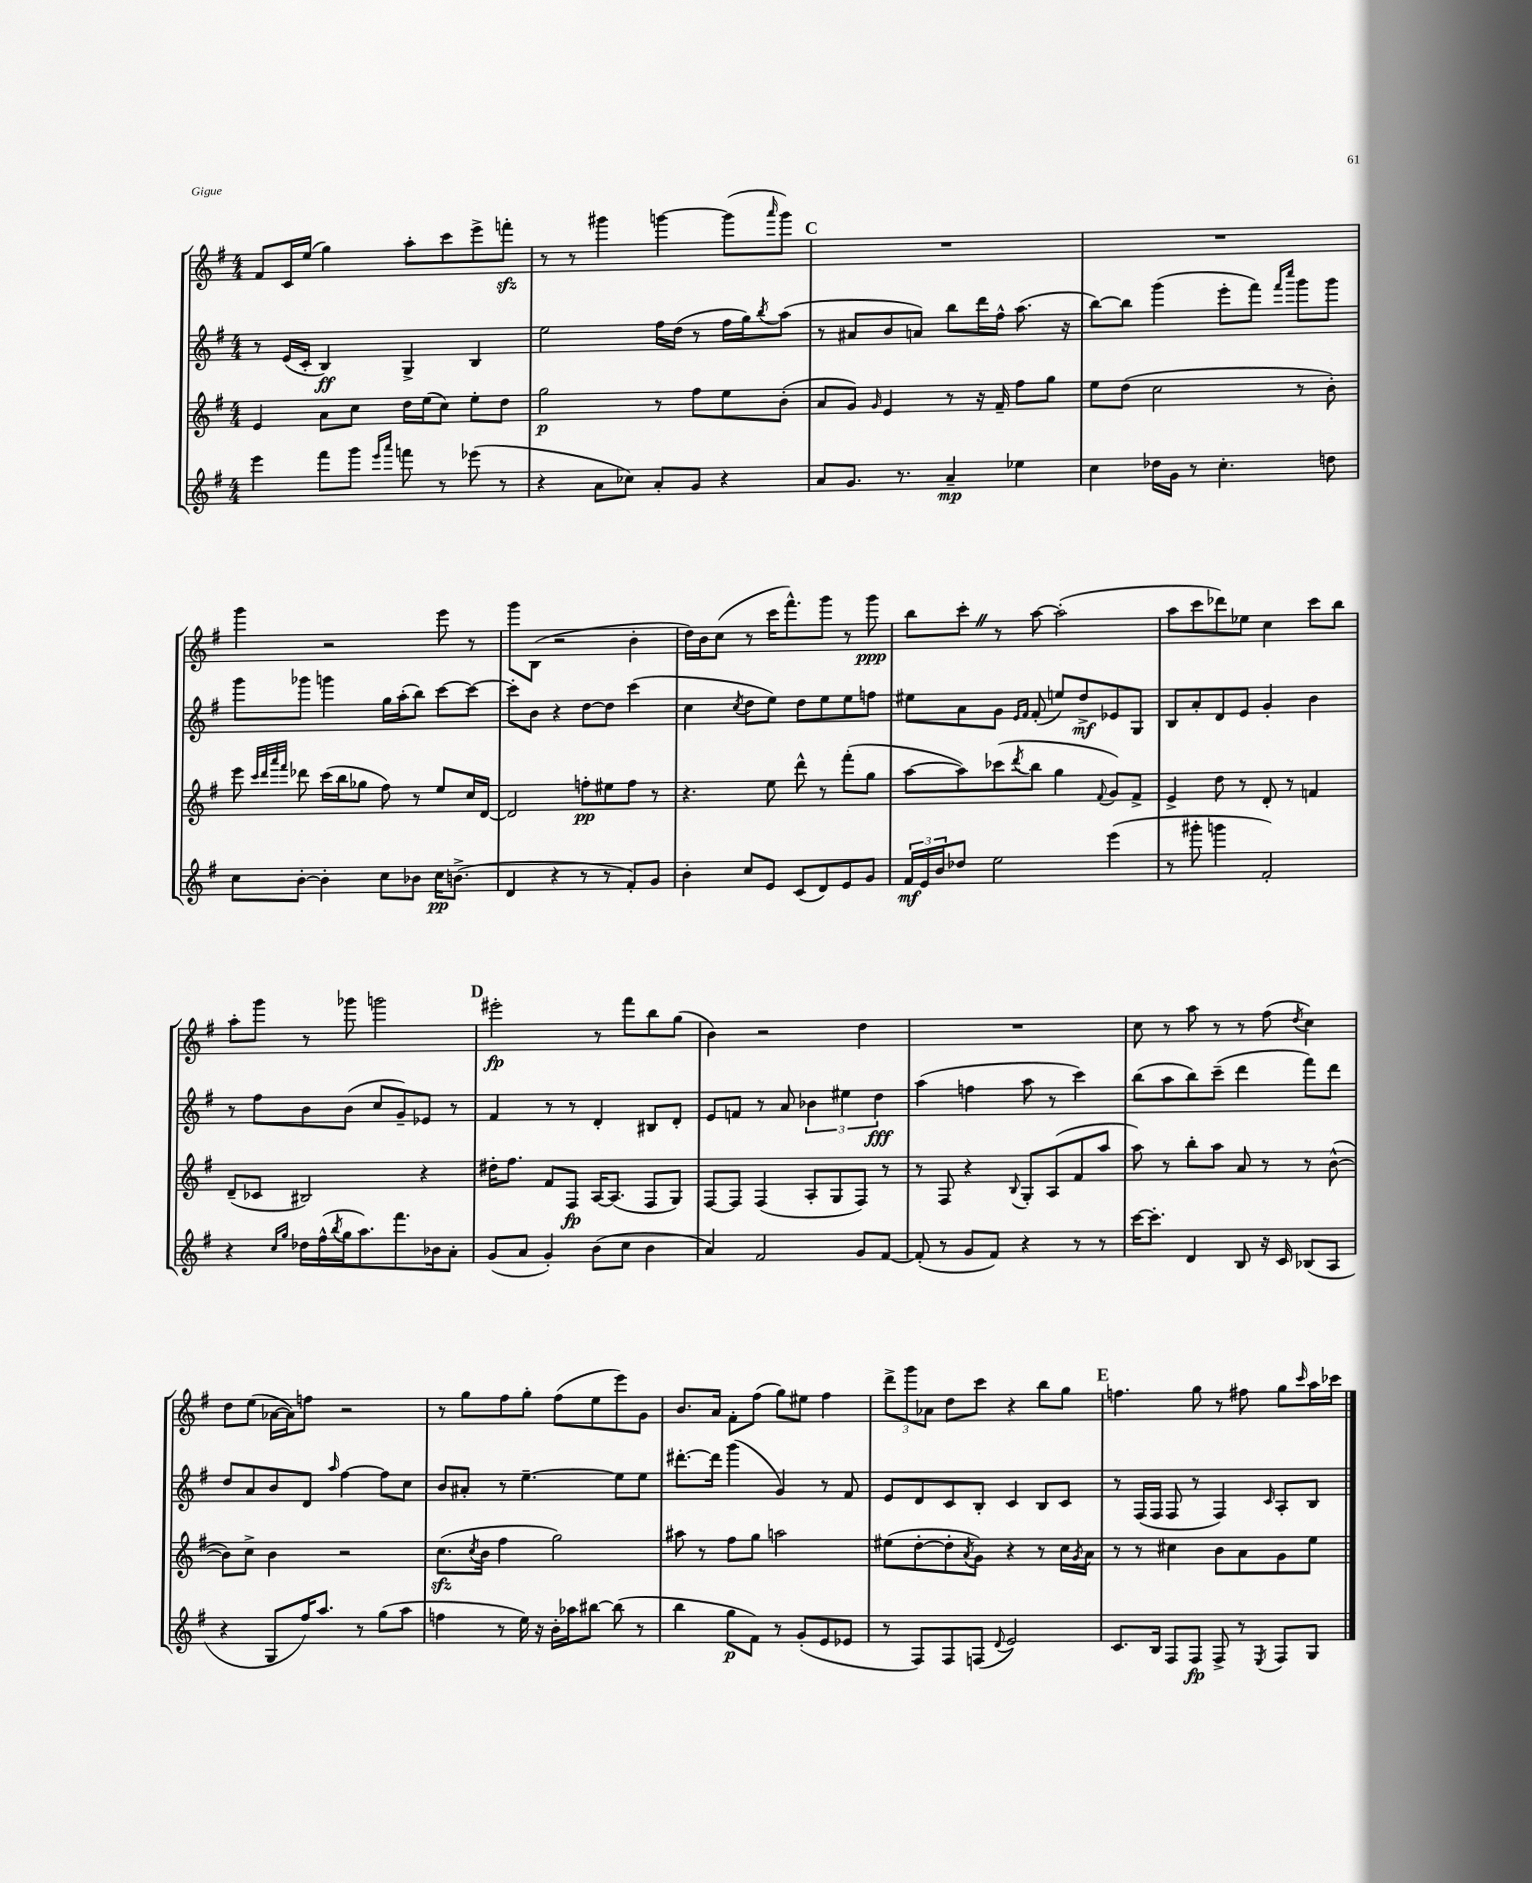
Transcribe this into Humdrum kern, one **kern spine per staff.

**kern	**dynam	**kern	**dynam	**kern	**dynam	**kern	**dynam
*part4	*part4	*part3	*part3	*part2	*part2	*part1	*part1
*staff4	*staff4	*staff3	*staff3	*staff2	*staff2	*staff1	*staff1
*clefG2	*	*clefG2	*	*clefG2	*	*clefG2	*
*k[f#]	*	*k[f#]	*	*k[f#]	*	*k[f#]	*
*M4/4	*	*M4/4	*	*M4/4	*	*M4/4	*
=19	=19	=19	=19	=19	=19	=19	=19
4eee\	.	4e/	.	8r	.	8f#/L	.
.	.	.	.	(16e/LL	.	16c/L	.
.	.	.	.	16c'/JJ	.	(16ee/JJ	.
8fff#\L	.	8a\L	.	4B/)	ff	4gg\)	.
8ggg\J	.	8cc\J	.	.	.	.	.
16qqeee/LL	.	.	.	.	.	.	.
16qqaaa/JJ	.	.	.	.	.	.	.
8fffn\	.	16dd\LL	.	4G^/	.	8aa'\L	.
.	.	(16ee\J	.	.	.	.	.
8r	.	8cc\J)	.	.	.	8ccc\	.
(8eee-X\	.	8ee'\L	.	4B/	.	8eee^\	.
8r	.	8dd\J	.	.	.	8fffnzz'\J	.
=20	=20	=20	=20	=20	=20	=20	=20
4r	.	2gg\	p	2ee\	.	8r	.
.	.	.	.	.	.	8r	.
8a\L	.	.	.	.	.	4ggg#X\	.
8cc-X\J)	.	.	.	.	.	.	.
8a'/L	.	8r	.	16ff#\LL	.	[4gggn\	.
.	.	.	.	(16dd\JJ	.	.	.
8g/J	.	8ff#\L	.	8r	.	.	.
4r	.	8ee\	.	16ff#\LL	.	(8ggg\L]	.
.	.	.	.	16gg\J)	.	.	.
.	.	.	.	8qbb/	.	16qqaaa/	.
.	.	(8b'\J	.	(8aa\J	.	8ggg\J)	.
!!LO:REH:place=s1:t=C
=21	=21	=21	=21	=21	=21	=21	=21
8a/L	.	8a/L	.	8r	.	1r	.
8.g/J	.	8g/J)	.	8a#X/L	.	.	.
.	.	16qqg/	.	.	.	.	.
.	.	4e/	.	8b/	.	.	.
8.r	.	.	.	.	.	.	.
.	.	.	.	8an/J)	.	.	.
4a~/	mp	8r	.	8bb\L	.	.	.
.	.	16r	.	16ddd\L	.	.	.
.	.	16f#~/	.	16ff#^^\JJ	.	.	.
4ee-X\	.	8ff#\L	.	(8.aa\	.	.	.
.	.	8gg\J	.	.	.	.	.
.	.	.	.	16r	.	.	.
=22	=22	=22	=22	=22	=22	=22	=22
4cc\	.	8ee\L	.	[8bb\L)	.	1r	.
.	.	(8dd\J	.	8bb\J]	.	.	.
16dd-X\LL	.	2cc\	.	(4ggg\	.	.	.
16g\JJ	.	.	.	.	.	.	.
8r	.	.	.	.	.	.	.
4.cc'\	.	.	.	8eee'\L	.	.	.
.	.	.	.	8fff#\J)	.	.	.
.	.	.	.	16qqfff#/LL	.	.	.
.	.	.	.	16qqcccc/JJ	.	.	.
.	.	8r	.	8ggg\L	.	.	.
8ddn\	.	8b'\)	.	8ggg\J	.	.	.
!!LO:LB:g=z
=23	=23	=23	=23	=23	=23	=23	=23
8cc\L	.	8eee\	.	8ggg\L	.	4ggg\	.
.	.	32qqccc/LLL	.	.	.	.	.
.	.	32qqddd/	.	.	.	.	.
.	.	32qqaaa/	.	.	.	.	.
.	.	32qqfff#/JJJ	.	.	.	.	.
[8b'\J	.	8ddd-X\	.	8ggg-X\J	.	.	.
4b'\]	.	(16ccc\LL	.	4gggn\	.	2r	.
.	.	16bb\J	.	.	.	.	.
.	.	8gg-X\J	.	.	.	.	.
8cc\L	.	8ff#\)	.	16gg\LL	.	.	.
.	.	.	.	(16aa'\J	.	.	.
8b-X\J	.	8r	.	8bb\J)	.	.	.
16cc\KL	pp	8ee/L	.	[8ccc\L	.	8eee\	.
(8.bn^\J	.	.	.	.	.	.	.
.	.	16cc/L	.	8ccc\J_	.	8r	.
.	.	[16d/JJ	.	.	.	.	.
=24	=24	=24	=24	=24	=24	=24	=24
4d/	.	2d/]	.	8ccc'\L]	.	8ggg\L	.
.	.	.	.	8b\J	.	(8B\J	.
4r	.	.	.	4r	.	2r	.
8r	.	8ffn'\L	pp	[8dd\L	.	.	.
8r	.	8ee#X\	.	8dd\J]	.	.	.
8f#'/L)	.	8ff\J	.	(4ccc\	.	4b'\	.
8g/J	.	8r	.	.	.	.	.
=25	=25	=25	=25	=25	=25	=25	=25
4b'\	.	4.r	.	4cc\	.	16dd\LL)	.
.	.	.	.	.	.	16b\J	.
.	.	.	.	.	.	(8cc\J	.
.	.	.	.	8qcc/	.	.	.
8cc/L	.	.	.	8dd\L	.	8r	.
8e/J	.	8ee\	.	8ee\J)	.	16ccc\KL	.
.	.	.	.	.	.	8.fff#^^\)	.
(8c/L	.	8ddd^^\	.	8dd\L	.	.	.
8d/)	.	8r	.	8ee\	.	8ggg\J	.
8e/	.	(8fff#'\L	.	8ee\	.	8r	.
8g/J	.	8gg\J	.	8ffn\J	.	8ggg\	ppp
=26	=26	=26	=26	=26	=26	=26	=26
24f#/LL	mf	[8aa\L	.	8ee#X\L	.	8bb\L	.
24e/	.	.	.	.	.	.	.
24b/J	.	.	.	.	.	.	.
8dd-X/J	.	8aa\])	.	8a\	.	8ccc'Z\J	.
2ee\	.	(8ccc-X\	.	8g\J	.	8r	.
.	.	.	.	16qqe/LL	.	.	.
.	.	8qddd/	.	16qqf#/JJ	.	.	.
.	.	8bb\J	.	(8f#'/	.	[8aa\	.
.	.	4gg\	.	8een/L)	.	(2aa'\]	.
.	.	.	.	8dd^/	mf	.	.
.	.	8qqf#/	.	.	.	.	.
(4eee\	.	8g/L)	.	8e-X/	.	.	.
.	.	8f#^/J	.	8G/J	.	.	.
=27	=27	=27	=27	=27	=27	=27	=27
8r	.	4e^/	.	8B/L	.	8aa\L	.
8ggg#X'\	.	.	.	8a'/	.	8ccc\	.
4gggn\	.	8dd\	.	8d/	.	8ddd-X\)	.
.	.	8r	.	8e/J	.	8ee-X\J	.
2f#'/)	.	8d'/	.	4g'/	.	4cc\	.
.	.	8r	.	.	.	.	.
.	.	4fn/	.	4b\	.	8ccc\L	.
.	.	.	.	.	.	8bb\J	.
!!LO:LB:g=z
=28	=28	=28	=28	=28	=28	=28	=28
4r	.	(8d~/L	.	8r	.	8aa'\L	.
.	.	8c-X/J	.	8ff#\L	.	8ggg\J	.
16qqcc/LL	.	.	.	.	.	.	.
16qqgg/JJ	.	.	.	.	.	.	.
16dd-X\LL	.	2B#X/)	.	8b\	.	8r	.
(16ff#^^\	.	.	.	.	.	.	.
8qbb/	.	.	.	.	.	.	.
16gg\J	.	.	.	(8b\J	.	8ggg-X\	.
8.aa\)	.	.	.	.	.	.	.
.	.	.	.	8cc/L	.	2gggn\	.
8.fff#\	.	.	.	8g~/)	.	.	.
.	.	4r	.	8e-X/J	.	.	.
16b-X\k	.	.	.	.	.	.	.
8a'\J	.	.	.	8r	.	.	.
!!LO:REH:place=s1:t=D
=29	=29	=29	=29	=29	=29	=29	=29
(8g/L	.	16dd#X'\KL	.	4f#/	.	2eee#X'\	fp
.	.	8.ff#\J	.	.	.	.	.
8a/J	.	.	.	.	.	.	.
4g'/)	.	8f#/L	.	8r	.	.	.
.	.	8F#/J	fp	8r	.	.	.
(8b\L	.	[16A/KL	.	4d'/	.	8r	.
.	.	(8.A/J]	.	.	.	.	.
8cc\J	.	.	.	.	.	8fff#\L	.
4b\	.	8F#/L	.	8B#X/L	.	8bb\	.
.	.	8G/J)	.	8d'/J	.	(8gg\J	.
=30	=30	=30	=30	=30	=30	=30	=30
4a/)	.	[8F#/L	.	8e/L	.	4b\)	.
.	.	8F#/J]	.	8fn/J	.	.	.
2f#/	.	(4F#/	.	8r	.	2r	.
.	.	.	.	8a/	.	.	.
.	.	8A'/L	.	6b-X\	.	.	.
.	.	8G/	.	.	.	.	.
.	.	.	.	6ee#X\	.	.	.
8g/L	.	8F#/J)	.	.	.	4dd\	.
.	.	.	.	6dd\	fff	.	.
[8f#/J	.	8r	.	.	.	.	.
=31	=31	=31	=31	=31	=31	=31	=31
(8f#'/]	.	8r	.	(4aa\	.	1r	.
8r	.	8F#/	.	.	.	.	.
8g/L	.	4r	.	4ffn\	.	.	.
8f#/J)	.	.	.	.	.	.	.
.	.	8qqB/	.	.	.	.	.
4r	.	8G'/L	.	8aa\	.	.	.
.	.	(8A/	.	8r	.	.	.
8r	.	8f#/	.	4ccc\)	.	.	.
8r	.	8aa/J	.	.	.	.	.
=32	=32	=32	=32	=32	=32	=32	=32
[16ccc\KL	.	8aa\)	.	(8bb\L	.	8cc\	.
8.ccc'\J]	.	.	.	.	.	.	.
.	.	8r	.	8aa\	.	8r	.
4d/	.	8bb'\L	.	8bb\)	.	8aa\	.
.	.	8aa\J	.	(8ccc~\J	.	8r	.
8B/	.	8a/	.	4ddd\	.	8r	.
16r	.	8r	.	.	.	(8ff#\	.
16c/	.	.	.	.	.	.	.
.	.	.	.	.	.	8qdd/	.
(8B-X/L	.	8r	.	8fff#\L)	.	4cc\)	.
8A/J	.	([8b^^\	.	8ddd\J	.	.	.
!!LO:LB:g=z
=33	=33	=33	=33	=33	=33	=33	=33
4r	.	8b\L])	.	8dd/L	.	8dd\L	.
.	.	8cc^\J	.	8a/	.	(8ee\J	.
8G/L	.	4b\	.	8b/	.	[16a-X\LL	.
.	.	.	.	.	.	16a-\J])	.
16ff#/K)	.	.	.	8d/J	.	8ffn\J	.
8.aa/J	.	.	.	.	.	.	.
.	.	.	.	16qqaa/	.	.	.
.	.	2r	.	[4ff#\	.	2r	.
8r	.	.	.	.	.	.	.
(8gg\L	.	.	.	8ff#\L]	.	.	.
8aa\J	.	.	.	8cc\J	.	.	.
=34	=34	=34	=34	=34	=34	=34	=34
4ffn\	.	(8.cczz\L	.	8b/L	.	8r	.
.	.	.	.	8a#X'/J	.	8gg\L	.
.	.	8qcc/	.	.	.	.	.
.	.	16b\Jk	.	.	.	.	.
8r	.	4ff#\	.	8r	.	8ff#\	.
16ee\)	.	.	.	[4.ee~\	.	8gg'\J	.
16r	.	.	.	.	.	.	.
16b'\LL	.	2gg\)	.	.	.	(8ff#\L	.
16aa-X\J	.	.	.	.	.	.	.
[8bb#X\J	.	.	.	.	.	8ee\	.
(8bb#\]	.	.	.	8ee\L]	.	8eee\)	.
8r	.	.	.	8ee\J	.	8g\J	.
=35	=35	=35	=35	=35	=35	=35	=35
4bb\	.	8aa#X\	.	[8.ddd#X'\L	.	8.b/L	.
.	.	8r	.	.	.	.	.
.	.	.	.	16ddd#\Jk]	.	16a/Jk	.
8gg\L	p	8ff#\L	.	(4ggg\	.	8f#'\L	.
8f#\J)	.	8gg\J	.	.	.	(8ff#\J	.
8r	.	2aan\	.	4g/)	.	8gg\L)	.
(8g'/L	.	.	.	.	.	8ee#X\J	.
8e/	.	.	.	8r	.	4ff#\	.
8e-X/J	.	.	.	8f#/	.	.	.
=36	=36	=36	=36	=36	=36	=36	=36
8r	.	(8ee#X\L	.	8e/L	.	12ddd^\L	.
.	.	.	.	.	.	12ggg\	.
8F#/L)	.	[8dd'\	.	8d/	.	.	.
.	.	.	.	.	.	12a-X\J	.
8F#/	.	8dd'\]	.	8c/	.	8dd\L	.
.	.	8qa/	.	.	.	.	.
(8Fn/J	.	8g\J)	.	8B'/J	.	8ccc\J	.
8qqd/	.	.	.	.	.	.	.
2e/)	.	4r	.	4c/	.	4r	.
.	.	8r	.	8B/L	.	8bb\L	.
.	.	16cc\LL	.	8c/J	.	8gg\J	.
.	.	8qg/	.	.	.	.	.
.	.	16a\JJ	.	.	.	.	.
!!LO:REH:place=s1:t=E
=37	=37	=37	=37	=37	=37	=37	=37
8.c/L	.	8r	.	8r	.	4.ffn\	.
.	.	8r	.	(16F#/LL	.	.	.
16B/Jk	.	.	.	16F#/JJ	.	.	.
8F#/L	.	4cc#X\	.	8F#/	.	.	.
8F#/J	fp	.	.	8r	.	8gg\	.
8F#^/	.	8b\L	.	4F#/)	.	8r	.
8r	.	8a\	.	.	.	8ff#X\	.
8qE/	.	.	.	16qqc/	.	.	.
8F#/L	.	8g\	.	8A'/L	.	8gg\L	.
.	.	.	.	.	.	16qqccc/	.
8G/J	.	8ee\J	.	8B/J	.	16aa\L	.
.	.	.	.	.	.	16ccc-X\JJ	.
==	==	==	==	==	==	==	==
*-	*-	*-	*-	*-	*-	*-	*-
